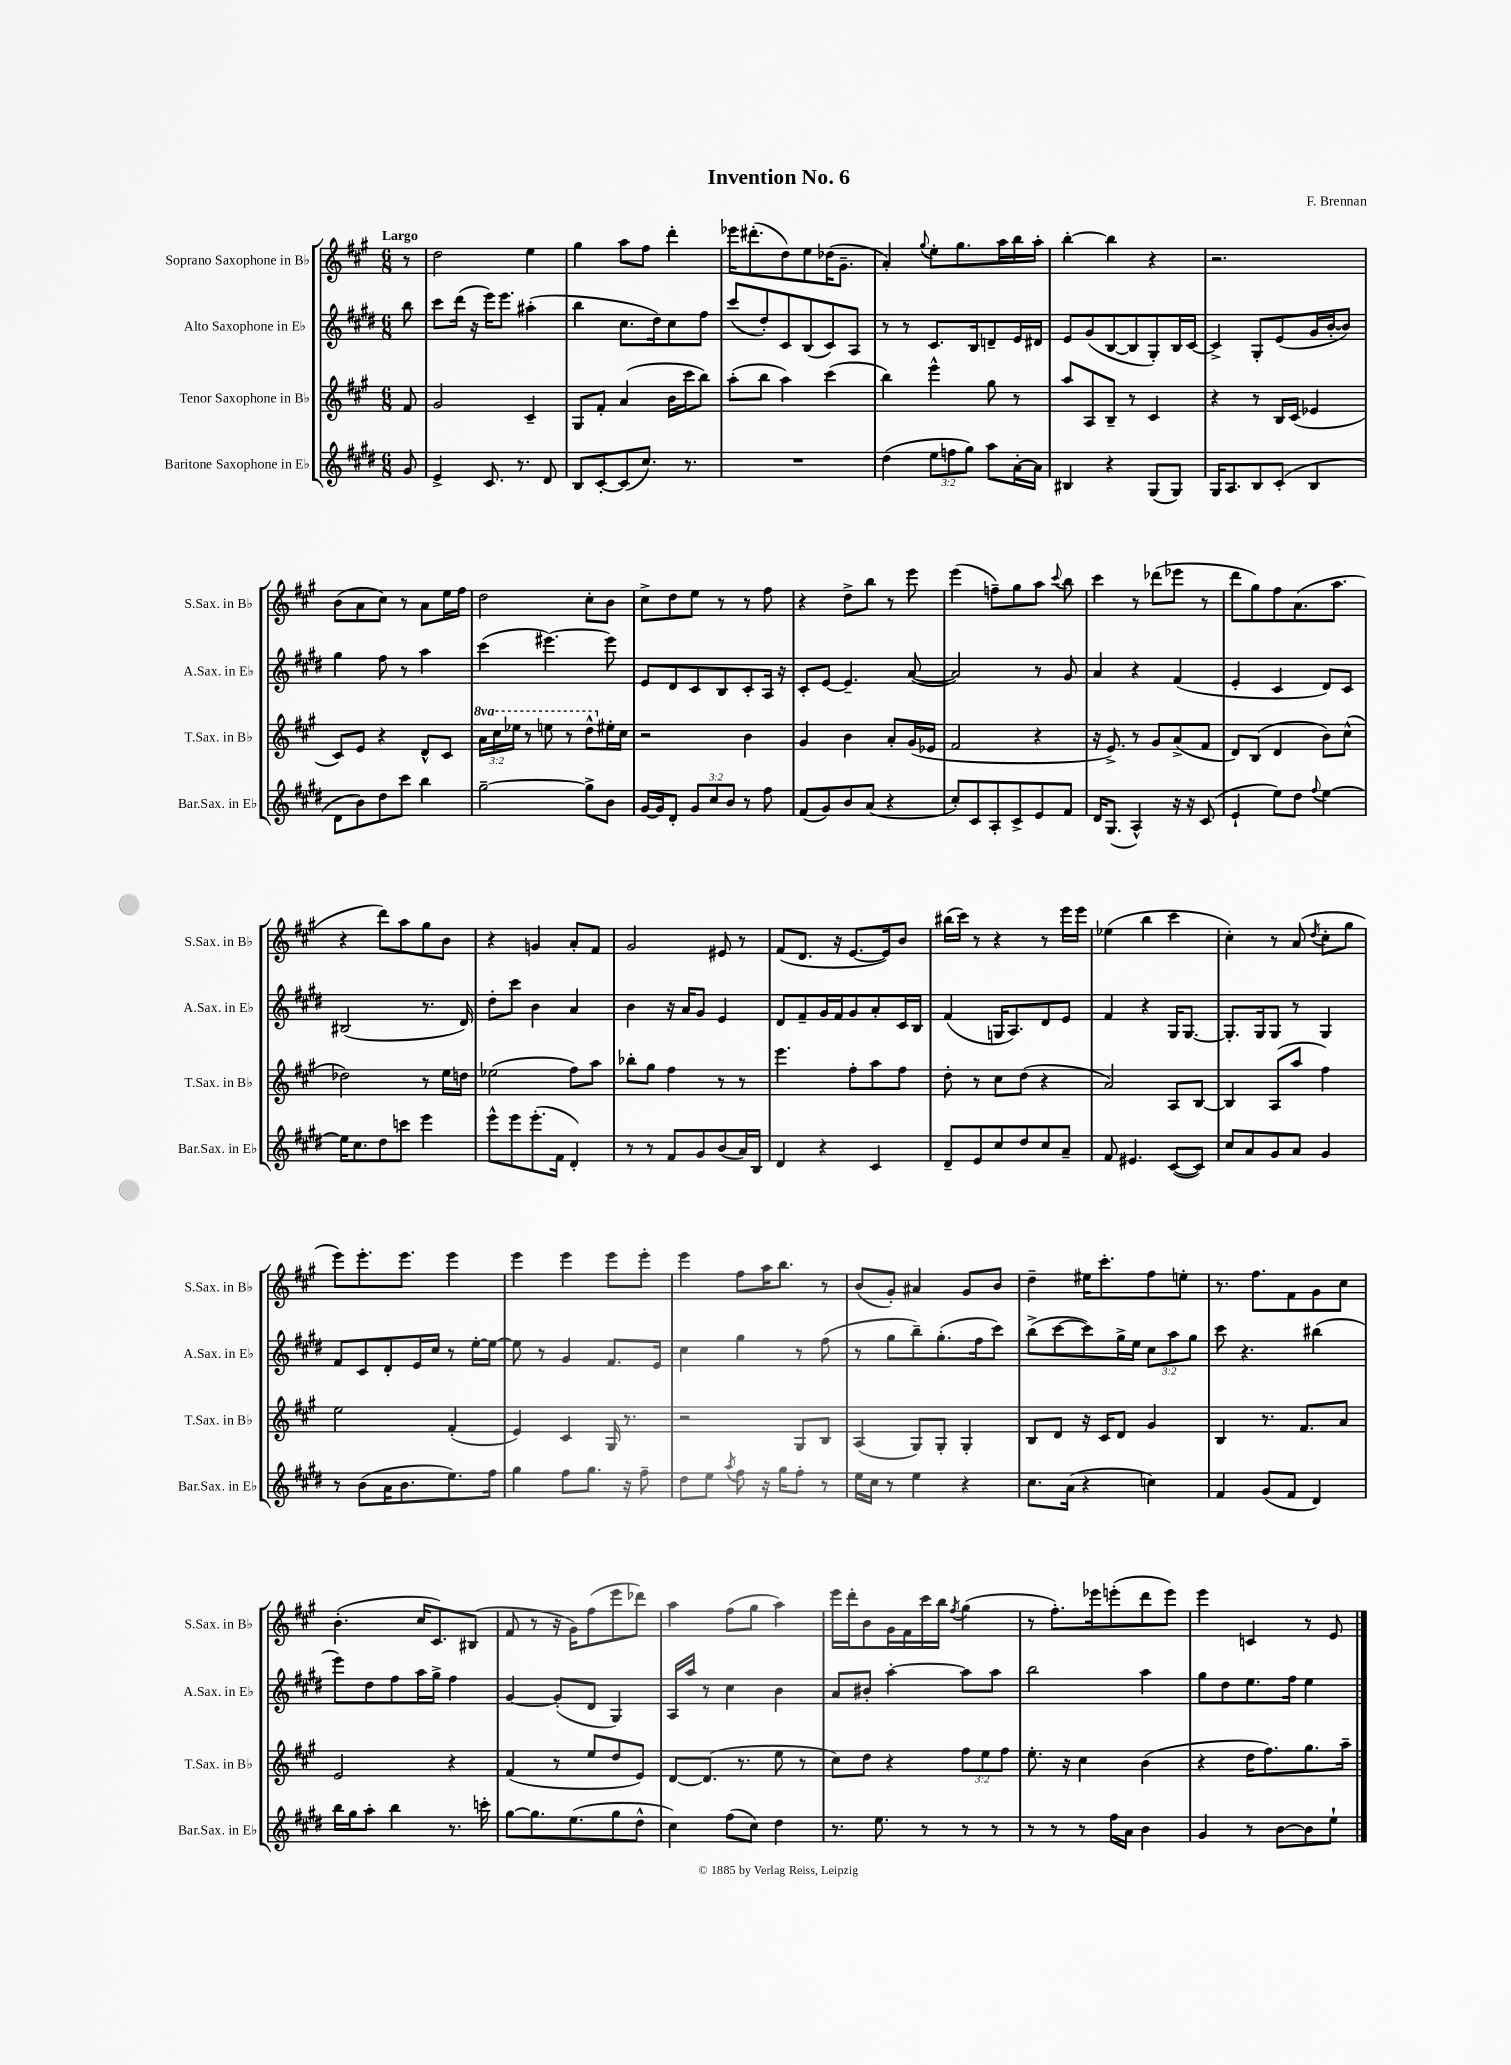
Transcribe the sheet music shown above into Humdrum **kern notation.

**kern	**kern	**kern	**kern
*staff4	*staff3	*staff2	*staff1
*clefG2	*clefG2	*clefG2	*clefG2
*k[f#c#g#d#]	*k[f#c#g#]	*k[f#c#g#d#]	*k[f#c#g#]
*M6/8	*M6/8	*M6/8	*M6/8
8g#/	8f#/	8bb\	8r
=	=	=	=
4e^/	2g#/	8ccc#\L	2dd\
.	.	(16ddd#\Jk	.
.	.	16r	.
8.c#/	.	16eee\LK)	.
.	.	8.eee\J	.
8.r	.	.	.
.	4c#~/	(4aa#'\	4ee\
8d#/	.	.	.
=	=	=	=
8B/L	8G#/L	4bb\	4gg#\
[8c#'/	8f#'/J	.	.
(8c#/]	(4a/	8.cc#\L	8aa\L
8.cc#/J)	.	.	8ff#\J
.	.	16dd#\k)	.
.	16b\LL	8cc#\	4ddd'\
8.r	16ccc#\J	.	.
.	8bb\J)	8ff#\J	.
=	=	=	=
2.r	(8aa'\L	(8ccc#/L	16eee-\LK
.	.	.	(8.ddd#'\
.	8bb\J	8dd#'/)	.
.	4aa\)	8c#/	8dd\)
.	.	(8B/	8ee\
.	(4ccc#\	8c#/)	(16dd-\K
.	.	.	8.g#~\J
.	.	8A/J	.
=	=	=	=
(4dd#\	4bb\)	8r	4a'/)
.	.	8r	.
.	.	.	8qqgg#/
12ee\L	4eee^^\	8.c#/L	8ee'\L
12ff\	.	.	.
.	.	.	8.gg#\
12gg#\J)	.	.	.
.	.	16B/k	.
8aa\L	8gg#\	8d~/	.
.	.	.	16aa\L
[16a'\L	8r	16e/L	16bb\
16a\]JJ	.	16d#/JJ	16aa'\JJ
=	=	=	=
4B#/	8aa/L	8e/L	[4bb'\
.	8A/	(8g#/	.
4r	8B~/J	[8B/	4bb\]
.	8r	8B/]	.
(8G#/L	4c#/	8G#'/)	4r
8G#/J)	.	16B/L	.
.	.	[16c#/JJ	.
=	=	=	=
16G#/LK	4r	4c#^/]	2.r
8.A/	.	.	.
8B/	8r	8G#'/L	.
(8c#'/J	16B/LL	(8e/	.
.	(16c#/JJ	.	.
4B/	4e-/	16g#/L	.
.	.	[16b'/J	.
.	.	8b/]J)	.
=	=	=	=
8d#\L	8c#/L)	4gg#\	(8b\L
8b\)	8e/J	.	8a\
8dd#\	4r	8ff#\	8cc#\J)
8ccc#\J	.	8r	8r
4bb\	8d^^/L	4aa\	8a\L
.	8c#/J	.	16ee\L
.	.	.	16ff#\JJ
=	=	=	=
[2gg#~\	24aa\LL	(4ccc#\	2dd\
.	24ccc#\	.	.
.	24eee-\JJ	.	.
.	8r	.	.
.	8eee\	[4.eee#\)	.
.	8r	.	.
8gg#^\]L	8ddd^^\L	.	8cc#'\L
8b\J	16ee#'\L	8eee#\]	8b\J
.	16cc#\JJ	.	.
=	=	=	=
[16g#/LL	2r	8e/L	8cc#^\L
16g#/]J	.	.	.
8d#'/J	.	8d#/	8dd\
12g#/L	.	8c#/	8ee\J
12cc#/	.	.	.
.	.	8B/	8r
12b/J	.	.	.
8r	4b\	8c#'/	8r
8ff#\	.	16A/Jk	8ff#\
.	.	16r	.
=	=	=	=
(8f#/L	4g#/	8c#'/L	4r
8g#/)	.	[8e/J	.
8b/	4b\	4.e~/]	8dd^\L
(8a/J	.	.	8bb\J
4r	8a'/L	.	8r
.	(16g#/L	([8a/	8eee\
.	16e-/JJ	.	.
=	=	=	=
8cc#'/L)	2f#/	2a/])	(4eee\
8c#/	.	.	.
8A'/	.	.	8ff~\L)
8c#^/	.	.	8gg#\
8e/	4r	8r	8aa\J
.	.	.	8qqccc#/
8f#/J	.	8g#/	8bb\
=	=	=	=
16d#/LK	16r	4a/	4ccc#\
(8.G#/J	8.e^/)	.	.
4A^^/)	8r	4r	8r
.	8g#/L	.	(8ddd-\L
16r	(8a^/	(4f#/	8eee-\J
16r	.	.	.
(8c#/	8f#/J	.	8r
=	=	=	=
4e`/	8d/L)	4e'/	8ddd\L
.	(8B/J	.	8gg#\)
8ee\L)	4d/	4c#/	8ff#\
8dd#\J	.	.	(8.a\
8qqff#/	.	.	.
[4ee\	8b\L)	8d#/L)	.
.	.	.	8.aa\J
.	(8cc#^^\J	8c#/J	.
=	=	=	=
16ee\]LK	2dd-\)	(2B#/	4r
8.cc#\	.	.	.
8dd#\	.	.	8ddd\L)
8ccc\J	.	.	8aa\
4eee\	8r	8.r	8gg#\
.	16ee\LL	.	8b\J
.	16dd\JJ	16d#/)	.
=	=	=	=
8eee^^\L	(2ee-\	8dd#'\L	4r
8eee\	.	8ccc#\J	.
(8.eee'\	.	4b\	4g/
16f#\Jk	.	.	.
4d#'/)	8ff#\L)	4a/	8a'/L
.	8aa\J	.	8f#/J
=	=	=	=
8r	8bb-'\L	4b\	2g#/
8r	8gg#\J	.	.
8f#/L	4ff#\	16r	.
.	.	16a/LK	.
8g#/	.	8g#/J	.
(8b/	8r	4e/	8e#/
16a/L)	8r	.	8r
16B/JJ	.	.	.
=	=	=	=
4d#/	4.eee\	8d#/L	(8f#/L
.	.	8f#~/	8.d/J
4r	.	16g#/L	.
.	.	16f#/J	16r
.	8ff#'\L	8g#/	[8.e/L
4c#/	8aa\	8a'/	.
.	.	.	16e/]k)
.	8ff#\J	16c#/L	8b/J
.	.	16B/JJ	.
=	=	=	=
8d#~/L	8dd'\	(4f#/	(16bb#\LL
.	.	.	16ccc#\JJ)
8e/	8r	.	8r
8cc#/	8cc#\L	16G/LK	4r
.	.	8.A/)	.
8dd#/	(8dd\J	.	.
8cc#/	4r	8d#/	8r
8a~/J	.	8e/J	16eee\LL
.	.	.	16eee\JJ
=	=	=	=
8f#/	2a/)	4f#/	(4ee-\
4.e#/	.	.	.
.	.	4r	4bb\
([8c#/L	8A/L	16G#/LK	4ccc#\
.	.	[8.G#/J	.
8c#/]J)	[8B/J	.	.
=	=	=	=
8cc#/L	4B/]	8.G#'/]L	4cc#'\)
8a/	.	.	.
.	.	16G#/k	.
8g#/	(8A/L	8G#/J	8r
8a/J	8aa/J	8r	(8a/
.	.	.	8qdd/
4g#/	4ff#\)	4G#/	8cc#'\L
.	.	.	8gg#\J
=	=	=	=
8r	2ee\	8f#/L	8eee\L)
(8b\L	.	8c#/	8.eee'\
16a\K	.	8d#'/	.
8.b\	.	.	8.eee\J
.	.	16e/L	.
.	.	16cc#/JJ	.
8.ee\)	(4f#'/	8r	4eee\
.	.	[16ee'\LL	.
16ff#\Jk	.	16ee\_JJ	.
=	=	=	=
4gg#\	4e/)	8ee\]	4eee\
.	.	8r	.
8ff#\L	4c#/	4g#/	4eee\
8.gg#\J	.	.	.
.	16G#/	8.f#/L	8eee\L
16r	8.r	.	.
8ff#~\	.	.	8eee'\J
.	.	16e/Jk	.
=	=	=	=
8dd#\L	2r	4cc#\	4eee\
8ee\J	.	.	.
8qaa/	.	.	.
8ff#\	.	4gg#\	8ff#\L
16r	.	.	16aa\K
16gg#\LK	.	.	8.bb\J
8ff#'\J	8G#/L	8r	.
8r	8B/J	(8ff#\	8r
=	=	=	=
16ee\LL	(4A/	8r	(8b/L
16cc#\JJ	.	.	.
8r	.	8gg#\L	8g#'/J)
4ee\	8G#/L)	8bb~\)	4a#/
.	8G#'/J	(8.gg#'\	.
4r	4G#'/	.	8g#/L
.	.	16ff#\k	.
.	.	8ccc#\J)	8b/J
=	=	=	=
8.cc#\L	8B/L	(8bb^\L	4dd~\
.	8d/J	[8ccc#\	.
(16a\Jk	.	.	.
4r	16r	8ccc#\])	16ee#\LK
.	16c#/LK	.	8.ccc#'\
.	8d/J	16gg#^\L	.
.	.	16ee\JJ	.
4cc\)	4g#/	12cc#\L	8ff#\
.	.	12aa\	.
.	.	.	8ee'\J
.	.	12gg#\J	.
=	=	=	=
4f#/	4B/	8ccc#\	8.r
.	.	4.r	.
.	.	.	8.ff#\L
(8g#/L	8.r	.	.
8f#/J	.	.	8f#\
.	8.f#/L	.	.
4d#/)	.	(4bb#\	8g#\
.	8a/J	.	8cc#\J
=	=	=	=
16bb\LL	2e/	8eee\L)	(4.b'\
16gg#\J	.	.	.
8aa'\J	.	8dd#\	.
4bb\	.	8ff#\	.
.	.	16aa\L	16cc#/LK
.	.	16gg#^\JJ	8.c#/)
8.r	4r	4ff#\	.
.	.	.	(8B#/J
16ccc'\	.	.	.
=	=	=	=
[8gg#\L	(4f#/	[4g#/	8f#/
8.gg#\]	.	.	8r
.	8r	(8g#'/]L	16r
(8.ee\	.	.	16g#\LK)
.	8ee/L	8d#/J	(8ff#\
8gg#\	8dd/	4G#/)	8eee\
8dd#^^\J	8e/J)	.	8ddd-\J)
=	=	=	=
4cc#\)	[8d/L	16A/LL	4aa\
.	.	16aa/JJ	.
.	(8.d/]J	8r	.
(8ff#\L	.	4cc#\	(8ff#\L
.	8.r	.	.
8cc#\J)	.	.	8gg#\J
4dd#\	8ee\	4b\	4aa\)
.	8r	.	.
=	=	=	=
8.r	8cc#\L)	8a/L	16eee\LL
.	.	.	16ddd'\J
.	8dd\J	8b#'/J	8b\
8.ee\	.	.	.
.	4r	[4aa'\	16g#\L
.	.	.	16f#\
8r	.	.	16ccc#\
.	.	.	16bb\JJ
.	.	.	8qff#/
8r	12ff#\L	8aa\]L	(4gg#\
.	12ee\	.	.
8r	.	8aa\J	.
.	12ff#\J	.	.
=	=	=	=
8r	8.ee'\	2bb\	8r
8r	.	.	8.ff#'\L)
.	16r	.	.
8r	4cc#\	.	.
.	.	.	16eee-\k
16ff#\LL	.	.	(8eee'\
16a\JJ	.	.	.
4b\	(4b\	4aa\	8ddd\
.	.	.	8eee\J)
=	=	=	=
4g#/	4r	8gg#\L	4eee\
.	.	8dd#\	.
8r	16dd\LK	8.ee\	4c/
.	8.ff#\)	.	.
[8b\L	.	.	.
.	.	16ff#\Jk	.
8b\]	8.gg#\	4ee\	8r
8ee`\J	.	.	8e/
.	16aa~\Jk	.	.
==	==	==	==
*-	*-	*-	*-
